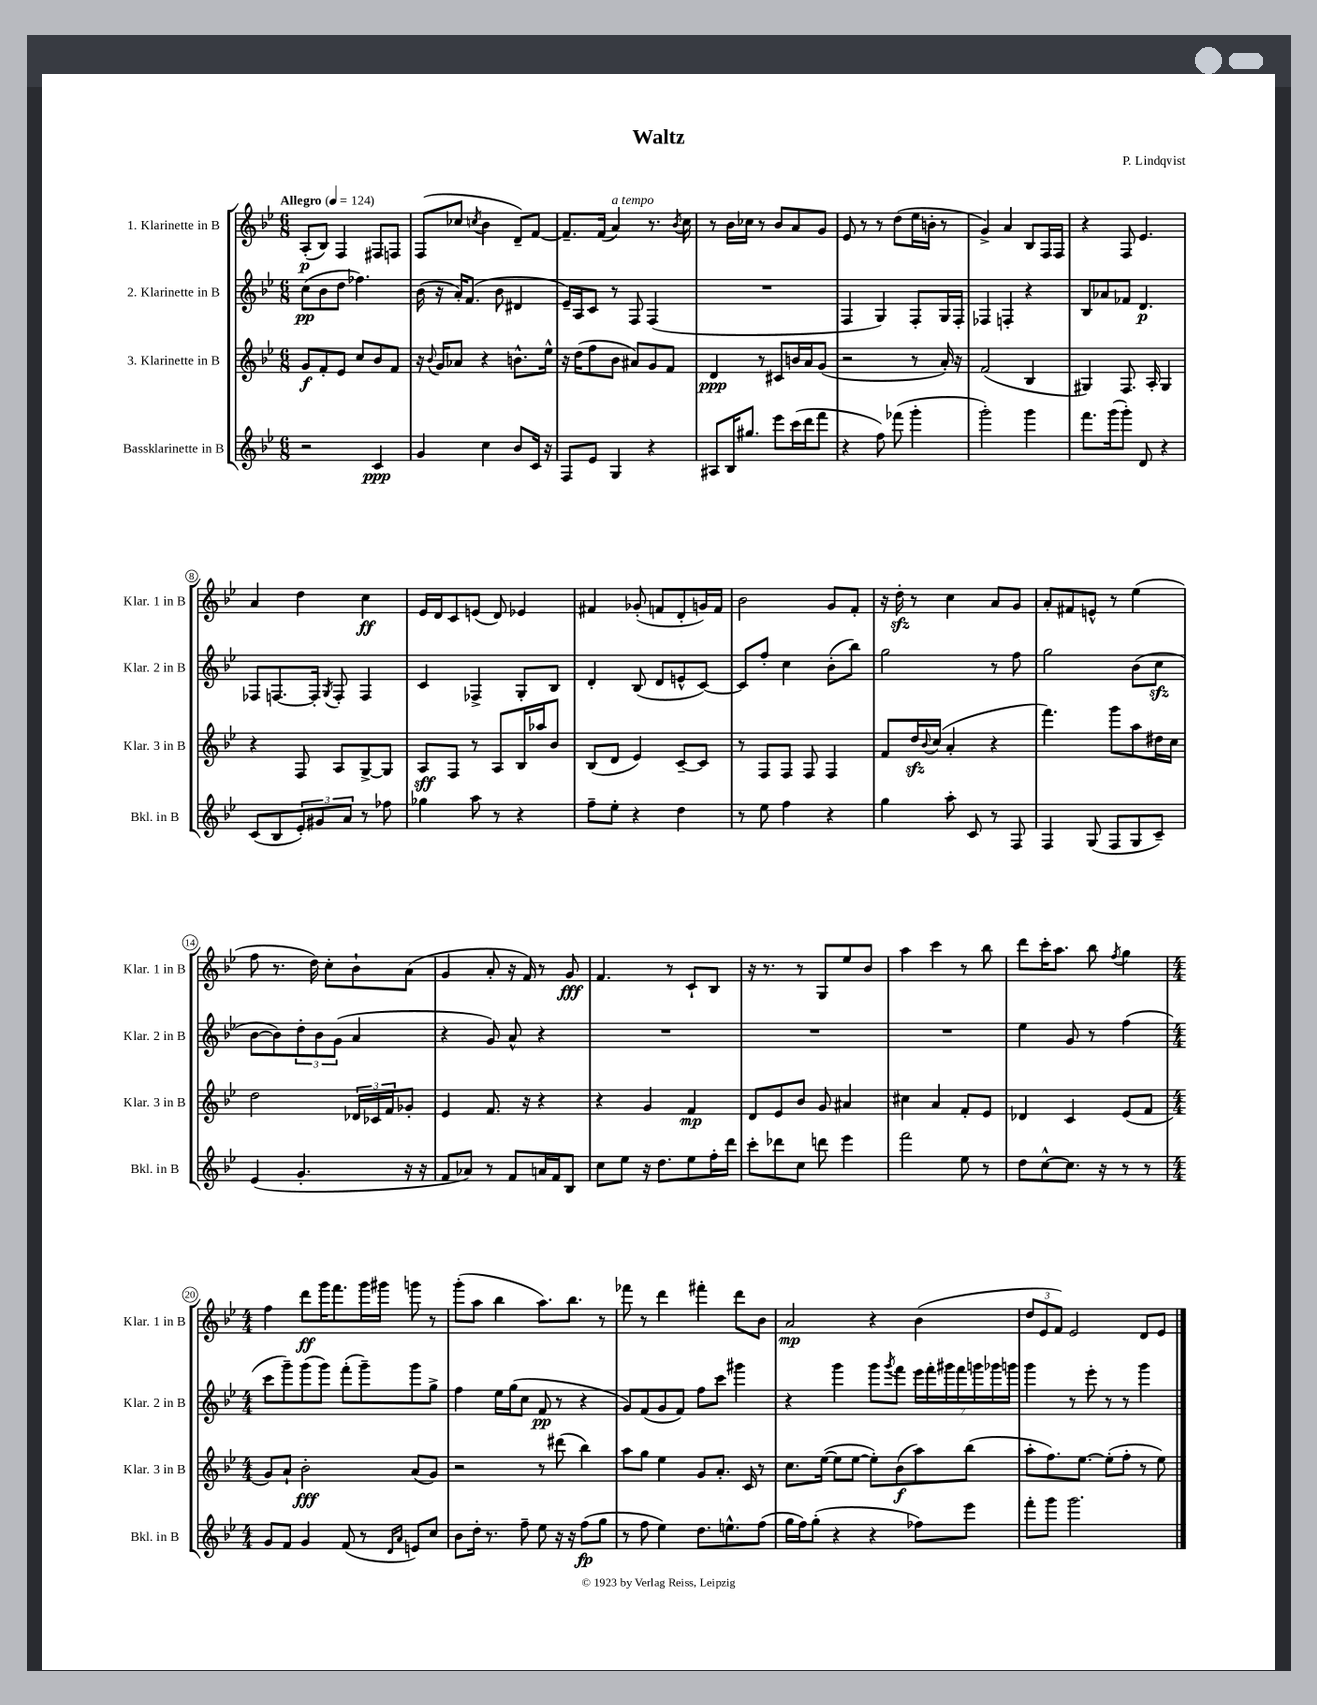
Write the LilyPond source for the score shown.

\header { title = "Waltz" composer = "P. Lindqvist" }
<<
\new StaffGroup <<
\new Staff = "s0" \with { instrumentName = "1. Klarinette in B" shortInstrumentName = "Klar. 1 in B" } {
    \clef treble \key bes \major \numericTimeSignature \time 6/8 \tempo "Allegro" 4 = 124
    a8-.\p( bes8) f4 fis8 f8 |
    f8( ces''8 \acciaccatura { c''8 } bes'4 d'8--) f'8~ |
    f'8.-- f'16( a'4^\markup { \italic "a tempo" }) r8. \acciaccatura { bes'8 } c''16 |
    r8 bes'16 ces''16 r8 bes'8 a'8 g'8 |
    ees'8 r8 r8 d''8( ees''16 b'16-. r8 |
    g'4->) a'4 bes8 f16 f16 |
    r4 f8 ees'4. |
    a'4 d''4 c''4\ff |
    ees'16 d'16 c'8 e'8( d'8) ees'4 |
    fis'4 ges'8-.( f'8 d'8-. g'16) f'16 |
    bes'2 g'8 f'8-. |
    r16 d''16-.\sfz r8 c''4 a'8 g'8 |
    a'8-. fis'8 e'8-^ r8 ees''4( |
    f''8 r8. d''16) c''8-. bes'8-! a'8( |
    g'4 a'8-. r16 f'16) r8 g'8\fff |
    f'4. r8 c'8-! bes8 |
    r16 r8. r8 g8 ees''8 bes'8 |
    a''4 c'''4 r8 bes''8 |
    d'''8 c'''16-. a''8. bes''8 \acciaccatura { f''8 } g''4 |
    \numericTimeSignature \time 4/4 f''4 d'''8\ff g'''16 f'''8. g'''16 gis'''16 g'''8 r8 |
    g'''8-.( a''8 bes''4 a''8.) bes''8. r8 |
    fes'''8 r8 d'''4 fis'''4-. d'''8 bes'8 |
    a'2\mp r4 bes'4( |
    \tuplet 3/2 { d''8 ees'8 f'8) } ees'2 d'8 ees'8 \bar "|." |
}
\new Staff = "s1" \with { instrumentName = "2. Klarinette in B" shortInstrumentName = "Klar. 2 in B" } {
    \clef treble \key bes \major \numericTimeSignature \time 6/8
    c''8\pp( bes'8 d''8 fes''4.) |
    bes'16( r16 a'16-.) f'8.( bes'8 dis'4 |
    ees'16--) a16 c'8 r8 f8 f4( |
    R2. |
    f4 g4) f8-. g16 f16-. |
    fes4 f4-. r4 |
    bes8 aes'8 fes'8 d'4.\p |
    fes8 f8.~ f16-. \acciaccatura { g8 } f8-. f4 |
    c'4 fes4-> g8-. bes8 |
    d'4-. bes8( d'8 e'8-^ c'8~) |
    c'8 f''8-. c''4 bes'8-.( bes''8) |
    g''2 r8 f''8 |
    g''2 bes'8( c''8\sfz |
    bes'8~ bes'8) \tuplet 3/2 { d''8-. bes'8 g'8( } a'4 |
    r4 g'8) a'8-^ r4 |
    R2. |
    R2. |
    R2. |
    ees''4 g'8 r8 f''4( |
    \numericTimeSignature \time 4/4 c'''8 g'''8--) g'''8( g'''8) f'''8-.( g'''8--) g'''8 g''8-> |
    f''4 ees''16 g''16( c''8 f'8\pp r8 r4 |
    g'8) f'8( g'8 f'8) f''8 c'''8 gis'''4 |
    r4 g'''4 g'''8 \acciaccatura { g'''8 } f'''8 \tuplet 7/4 { ees'''16 f'''16-. gis'''16 f'''16 g'''16 ges'''16 g'''16 } |
    g'''4 r8 ees'''8-. r8 r8 g'''4 \bar "|." |
}
\new Staff = "s2" \with { instrumentName = "3. Klarinette in B" shortInstrumentName = "Klar. 3 in B" } {
    \clef treble \key bes \major \numericTimeSignature \time 6/8
    g'8\f f'8-. ees'8 c''8 bes'8 f'8 |
    r16 \appoggiatura { bes'8 } g'16 aes'8 r4 b'8.-^ ees''16-^ |
    r16 d''16( f''8 bes'8 ais'8) g'8 f'8 |
    d'4\ppp r8 cis'8 b'16 a'16 g'8( |
    r2 r8 a'16-.) r16 |
    f'2( bes4 |
    gis4) f8. a16-. gis4 |
    r4 f8 a8 g8~-> g8 |
    a8\sff f8 r8 a8 bes16 aes''16 bes'8 |
    bes8( d'8 ees'4) c'8~-- c'8 |
    r8 f8 f8 f8 f4 |
    f'8 d''16\sfz \appoggiatura { bes'8 } c''16( a'4-. r4 |
    f'''4.) g'''8 a''8 dis''16 c''16 |
    d''2 \tuplet 3/2 { des'16 ces'16 f'16 } ges'8-. |
    ees'4 f'8. r16 r4 |
    r4 g'4 f'4\mp |
    d'8 ees'8 bes'8 g'8 ais'4 |
    cis''4 a'4 f'8-. ees'8 |
    des'4 c'4 ees'8( f'8 |
    \numericTimeSignature \time 4/4 g'8) a'8-! bes'2-.\fff a'8( g'8) |
    r2 r8 dis'''8( bes''4) |
    a''8 g''8 ees''4 g'8 a'8.-. c'16 r8 |
    c''8. ees''16~( ees''8 ees''8~ ees''8-.) bes'8\f( a''8) bes''8( |
    a''8-. f''8.) ees''8.~ ees''8-.( f''8-. r8 ees''8) \bar "|." |
}
\new Staff = "s3" \with { instrumentName = "Bassklarinette in B" shortInstrumentName = "Bkl. in B" } {
    \clef treble \key bes \major \numericTimeSignature \time 6/8
    r2 c'4\ppp |
    g'4 c''4 bes'8 c'16 r16 |
    f8 ees'8 g4 r4 |
    ais8 bes16 gis''8. ees'''8 c'''16( d'''16 f'''8 |
    r4 f''8) fes'''8( g'''4-. |
    g'''2-.) g'''4 |
    f'''8. g'''16( g'''8-.) d'8 r4 |
    c'8( bes8 \tuplet 3/2 { ees'8-.) gis'8 a'8 } r8 fes''8 |
    ges''4 a''8 r8 r4 |
    f''8-- ees''8-. r4 d''4 |
    r8 ees''8 f''4 r4 |
    g''4 a''8-. c'8 r8 f8 |
    f4 g8( f8 g8 c'8--) |
    ees'4( g'4.-. r16 r16 |
    f'8 aes'8) r8 f'8 a'16 f'16 bes8 |
    c''8 ees''8 r16 d''8. ees''8 f''16-. d'''16 |
    c'''8-. des'''8 c''8 d'''8 ees'''4 |
    f'''2 ees''8 r8 |
    d''8 c''8~-^ c''8. r16 r8 r8 |
    \numericTimeSignature \time 4/4 g'8 f'8 g'4 f'8( r8 \grace { d'16 a'16 } e'8) c''8 |
    bes'8 d''16-. r8. f''8-- ees''8 r16 r16 f''8\fp( g''8 |
    r8 f''8 ees''4) d''8. e''8.-^ f''8( |
    g''16 f''16) g''8-.( r4 r4 fes''8) ees'''8 |
    f'''8-. g'''8 g'''2. \bar "|." |
}
>>
>>
\layout { \context { \Score \override BarNumber.stencil = #(make-stencil-circler 0.1 0.3 ly:text-interface::print) } }
